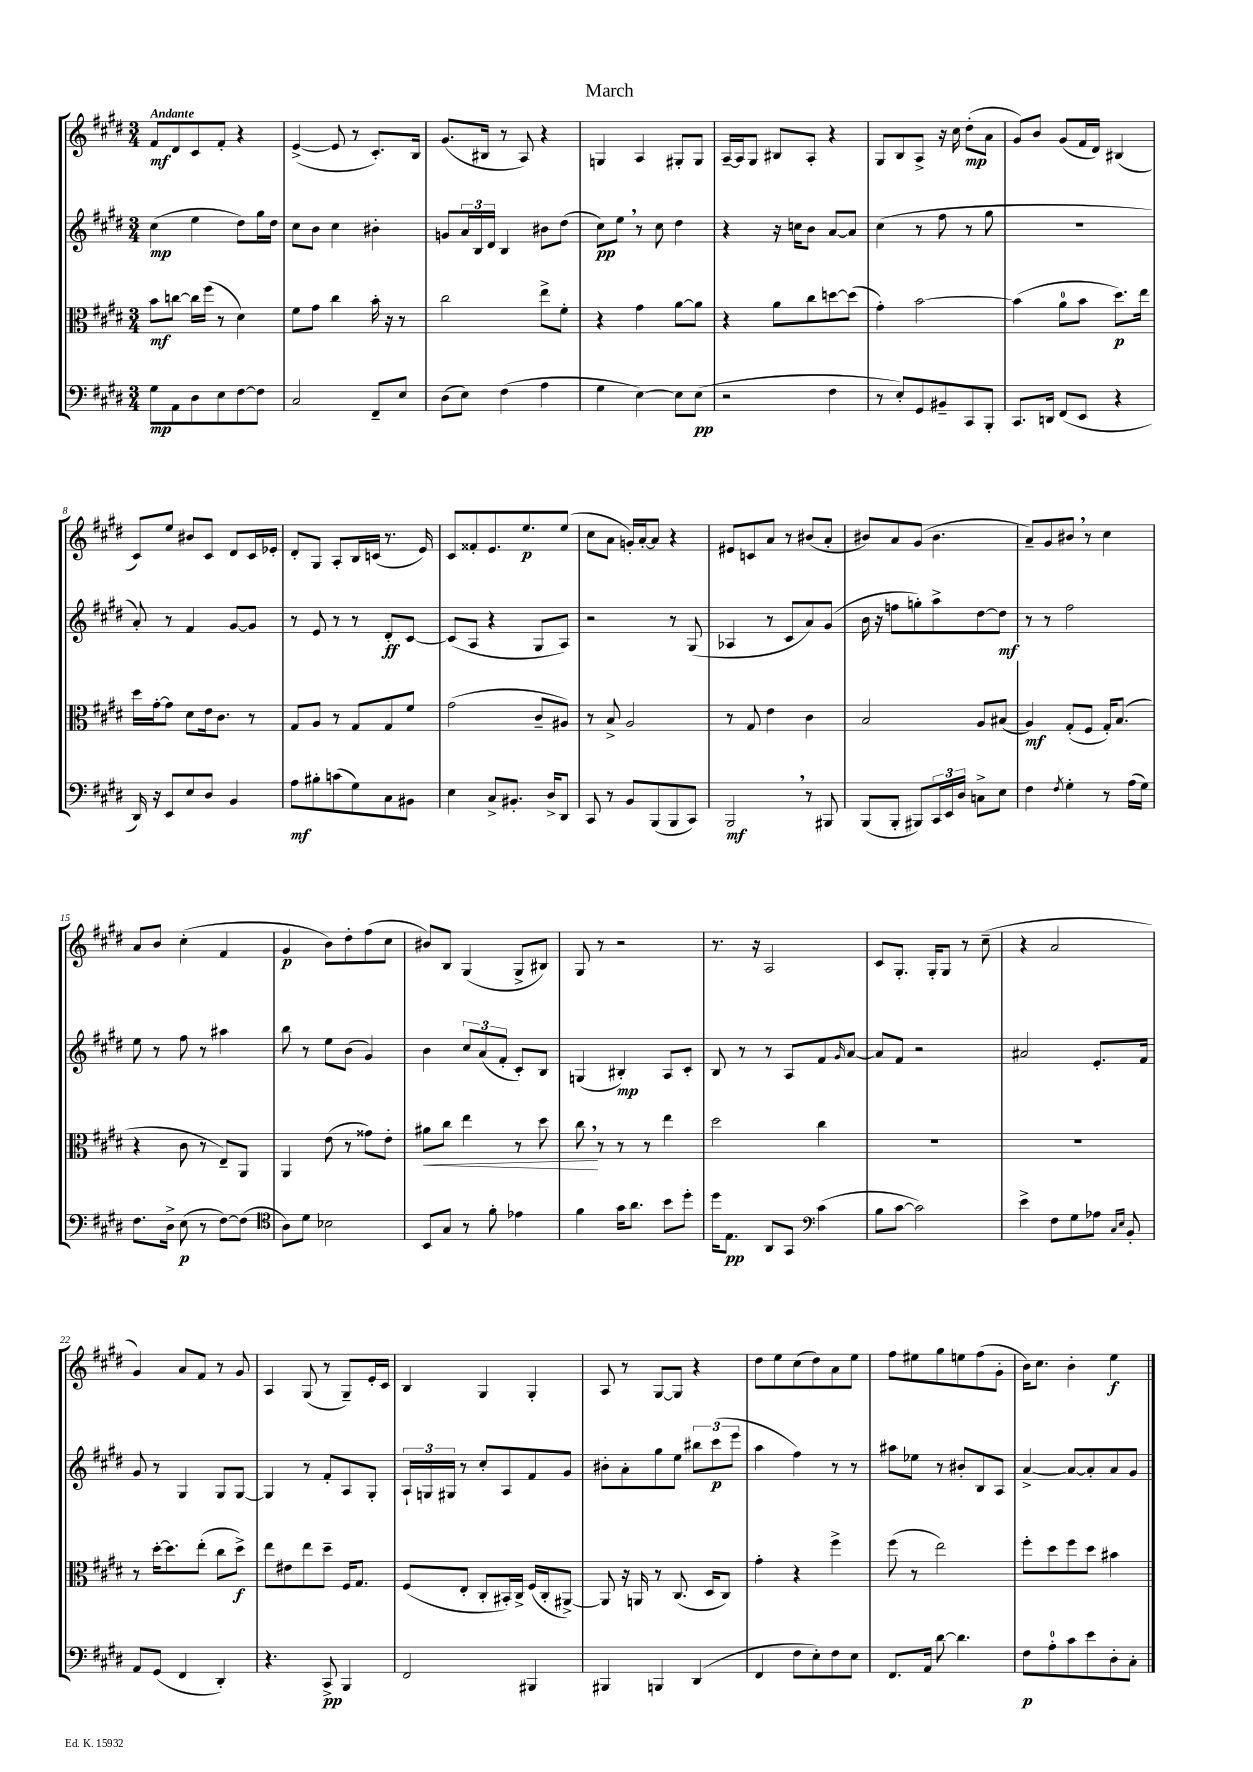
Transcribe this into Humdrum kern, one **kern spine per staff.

**kern	**kern	**kern	**kern
*staff4	*staff3	*staff2	*staff1
*clefF4	*clefC3	*clefG2	*clefG2
*k[f#c#g#d#]	*k[f#c#g#d#]	*k[f#c#g#d#]	*k[f#c#g#d#]
*M3/4	*M3/4	*M3/4	*M3/4
8G#	8b	(4cc#	8f#
8AA	[8cc	.	8d#
8D#	16cc]	4ee	8c#
.	(16ff#	.	.
8E	8r	.	8f#'
[8F#	4d#)	8dd#)	4r
8F#]	.	16gg#	.
.	.	16dd#	.
=	=	=	=
2C#	8f#	8cc#	([4e^
.	8g#	8b	.
.	4cc#	4cc#	8e]
.	.	.	8r
8FF#~	16b'	4b#'	8.c#')
.	16r	.	.
8E	8r	.	.
.	.	.	16B
=	=	=	=
(8D#	2cc#	8g	(8.g#
8E)	.	24a	.
.	.	24B	.
.	.	.	16B#
.	.	24d#	.
(4F#	.	4B	8r
.	.	.	8A)
4A	8ee^	8b#	4r
.	8f#'	(8dd#	.
=	=	=	=
4G#	4r	8cc#)	4G
.	.	8ee	.
[4E)	4g#	8r	4A
.	.	8cc#	.
8E]	[8a	4dd#	8G#'
(8E	8a]	.	8G#
=	=	=	=
2r	4r	4r	[16A~
.	.	.	16A]
.	.	.	8G#
.	8a	16r	8B#
.	.	16cc	.
.	8cc#	8b	8A'
4F#	[8dd	[8a	4r
.	(8dd]	8a]	.
=	=	=	=
8r	4g#')	(4cc#	8G#
8E')	.	.	8B
8GG#	[2b	8r	8A^
8BB#~	.	8ff#	16r
.	.	.	16cc#
8CC#	.	8r	(8dd#'
8BBB'	.	8gg#	8a
=	=	=	=
8.CC#	(4b]	2.r	8g#)
.	.	.	8b
16DD	.	.	.
(8FF#	8a	.	(8g#
8EE	8b	.	16f#
.	.	.	16d#)
4r	8.dd#)	.	(4B#
.	16ee	.	.
=	=	=	=
16DD#)	16dd#	8a')	8c#)
16r	[16g#'	.	.
8EE	8g#]	8r	8ee
8E	8d#	4f#	8b#
8D#	16e	.	8c#
.	8.c#	.	.
4BB	.	[8g#	8d#
.	8r	8g#]	16c#
.	.	.	16e-'
=	=	=	=
8A	8G#	8r	8d#'
8B#'	8A	8e	8G#
(8c	8r	8r	8A'
8G#)	8G#	8r	16B
.	.	.	(16c
8C#	8G#	8d#'	8.r
8BB#	8f#	[8c#	.
.	.	.	16e)
=	=	=	=
4E	(2g#	(8c#]	8c#
.	.	8A	8f##'
8C#^	.	4r	8.e
8.BB#'	.	.	.
.	.	.	8.ee
.	8c#~	8G#	.
16D#^	.	.	.
8DD#	8A#)	8A)	(8ee
=	=	=	=
8CC#	8r	2r	8cc#
8r	8B^	.	8a
8BB	2A	.	16g')
.	.	.	[16a'
(8BBB	.	.	8a]
8BBB	.	8r	4r
8CC#)	.	(8G#	.
=	=	=	=
2BBB	8r	4A-	8e#
.	8G#	.	8c
.	4e	8r	8a
.	.	8c#	8r
8r	4c#	8a)	(8b#
8BBB#	.	(8g#	8a'
=	=	=	=
(8BBB	2B	16b	8b#)
.	.	16r	.
8BBB'	.	8ff	8a
8BBB#)	.	8gg')	(8g#
24CC#	.	8aa^	4.b#
24EE	.	.	.
24D#	.	.	.
8C^	8A	[8dd#	.
8E	(8B#	8dd#]	.
=	=	=	=
4F#	4A)	8r	8a~)
.	.	8r	8g#
8qF#	.	.	.
4G#'	(8G#'	2ff#	8b#
.	8F#	.	8r
8r	16G#')	.	4cc#
.	(8.B	.	.
(16A	.	.	.
16G#)	.	.	.
=	=	=	=
8.F#	4r	8ee	8a
.	.	8r	8b
16D#^	.	.	.
(8E	8c#	8ff#	(4cc#'
8r	8r	8r	.
[8F#)	8E~)	4aa#	4f#
(8F#]	8AA	.	.
=	=	=	=
*clefC4	*	*	*
8A)	4AA	8bb	4g#
8d#	.	8r	.
2B-	(8e	8ee	8b)
.	8r	(8b	8dd#'
.	8g##)	4g#)	(8ff#
.	8e'	.	8cc#
=	=	=	=
8BB	8a#	4b	8b#)
8G#	8cc#	.	8B
8r	4ee	12cc#	(4G#
.	.	(12a	.
8f#'	.	.	.
.	.	12f#'	.
4e-	8r	8c#')	8G#^
.	8dd#	8B	8B#)
=	=	=	=
4f#	8cc#	(4G	8G#
.	8r	.	8r
16g#	8r	4B#')	2r
8.a	.	.	.
.	8r	.	.
8b	4ee	8A	.
8dd#'	.	8c#'	.
=	=	=	=
16dd#	2dd#	8B	8.r
8.E	.	.	.
.	.	8r	.
.	.	.	16r
8AA	.	8r	2A
8GG#	.	8A	.
*clefF4	*	*	*
(4c#	4cc#	8f#	.
.	.	16qqg#	.
.	.	[8a	.
=	=	=	=
8B	2.r	8a]	8c#
[8c#	.	8f#	8.G#'
2c#])	.	2r	.
.	.	.	16G#'
.	.	.	8G#
.	.	.	8r
.	.	.	(8cc#~
=	=	=	=
4e^	2.r	2a#	4r
8F#	.	.	2a
8G#	.	.	.
8A-	.	8.e'	.
16qqC#	.	.	.
16qqE	.	.	.
8BB'	.	.	.
.	.	16f#	.
=	=	=	=
8AA	8r	8g#	4g#)
(8GG#	[16dd#'	8r	.
.	8.dd#]	.	.
4FF#	.	4G#	8a
.	(8ee'	.	8f#
4DD#')	8cc#	8G#	8r
.	8dd#^)	[8G#	8g#
=	=	=	=
4.r	8ee	4G#]	4A
.	8e#	.	.
.	8ee	8r	(8G#
8CC#^	8dd#~	8f#'	8r
4BBB	16F#	8A	8G#~)
.	8.G#	.	.
.	.	8G#'	16e'
.	.	.	16c#
=	=	=	=
2FF#	(8F#	24A`	4B
.	.	24G	.
.	.	24G#	.
.	8E'	8r	.
.	8C#'	8cc#'	4G#
.	16BB#')	8A	.
.	16C#^	.	.
4BBB#	(16F#	8f#	4G#'
.	16C#'	.	.
.	[8AA#^)	8g#	.
=	=	=	=
4BBB#	8AA#]	8b#'	8A
.	16r	8a'	8r
.	16AA	.	.
4BBB	8r	8gg#	[8G#
.	(8.C#	8ee	8G#]
(4DD#	.	12bb#	4r
.	16D#	.	.
.	.	(12ccc#	.
.	8C#)	.	.
.	.	12eee	.
=	=	=	=
4FF#	4g#'	4aa	8dd#
.	.	.	8ee
8F#	4r	4ff#)	(8cc#
8E')	.	.	8dd#)
8F#	4ff#^	8r	8a
8E	.	8r	8ee
=	=	=	=
8.FF#	(8ff#	8aa#	8ff#
.	8r	8ee-	8ee#
16AA	.	.	.
[8d#	2ee)	8r	8gg#
4.d#]	.	8b#'	8ee
.	.	8B	(8ff#
.	.	8A	8g#'
=	=	=	=
8F#	8ff#'	[4a^	16b)
.	.	.	8.cc#
8A'	8dd#	.	.
8c#	8ff#	8a_	4b'
8e	8dd#	8a']	.
8D#'	4b#	8a	4ee
8C#'	.	8g#	.
==	==	==	==
*-	*-	*-	*-
